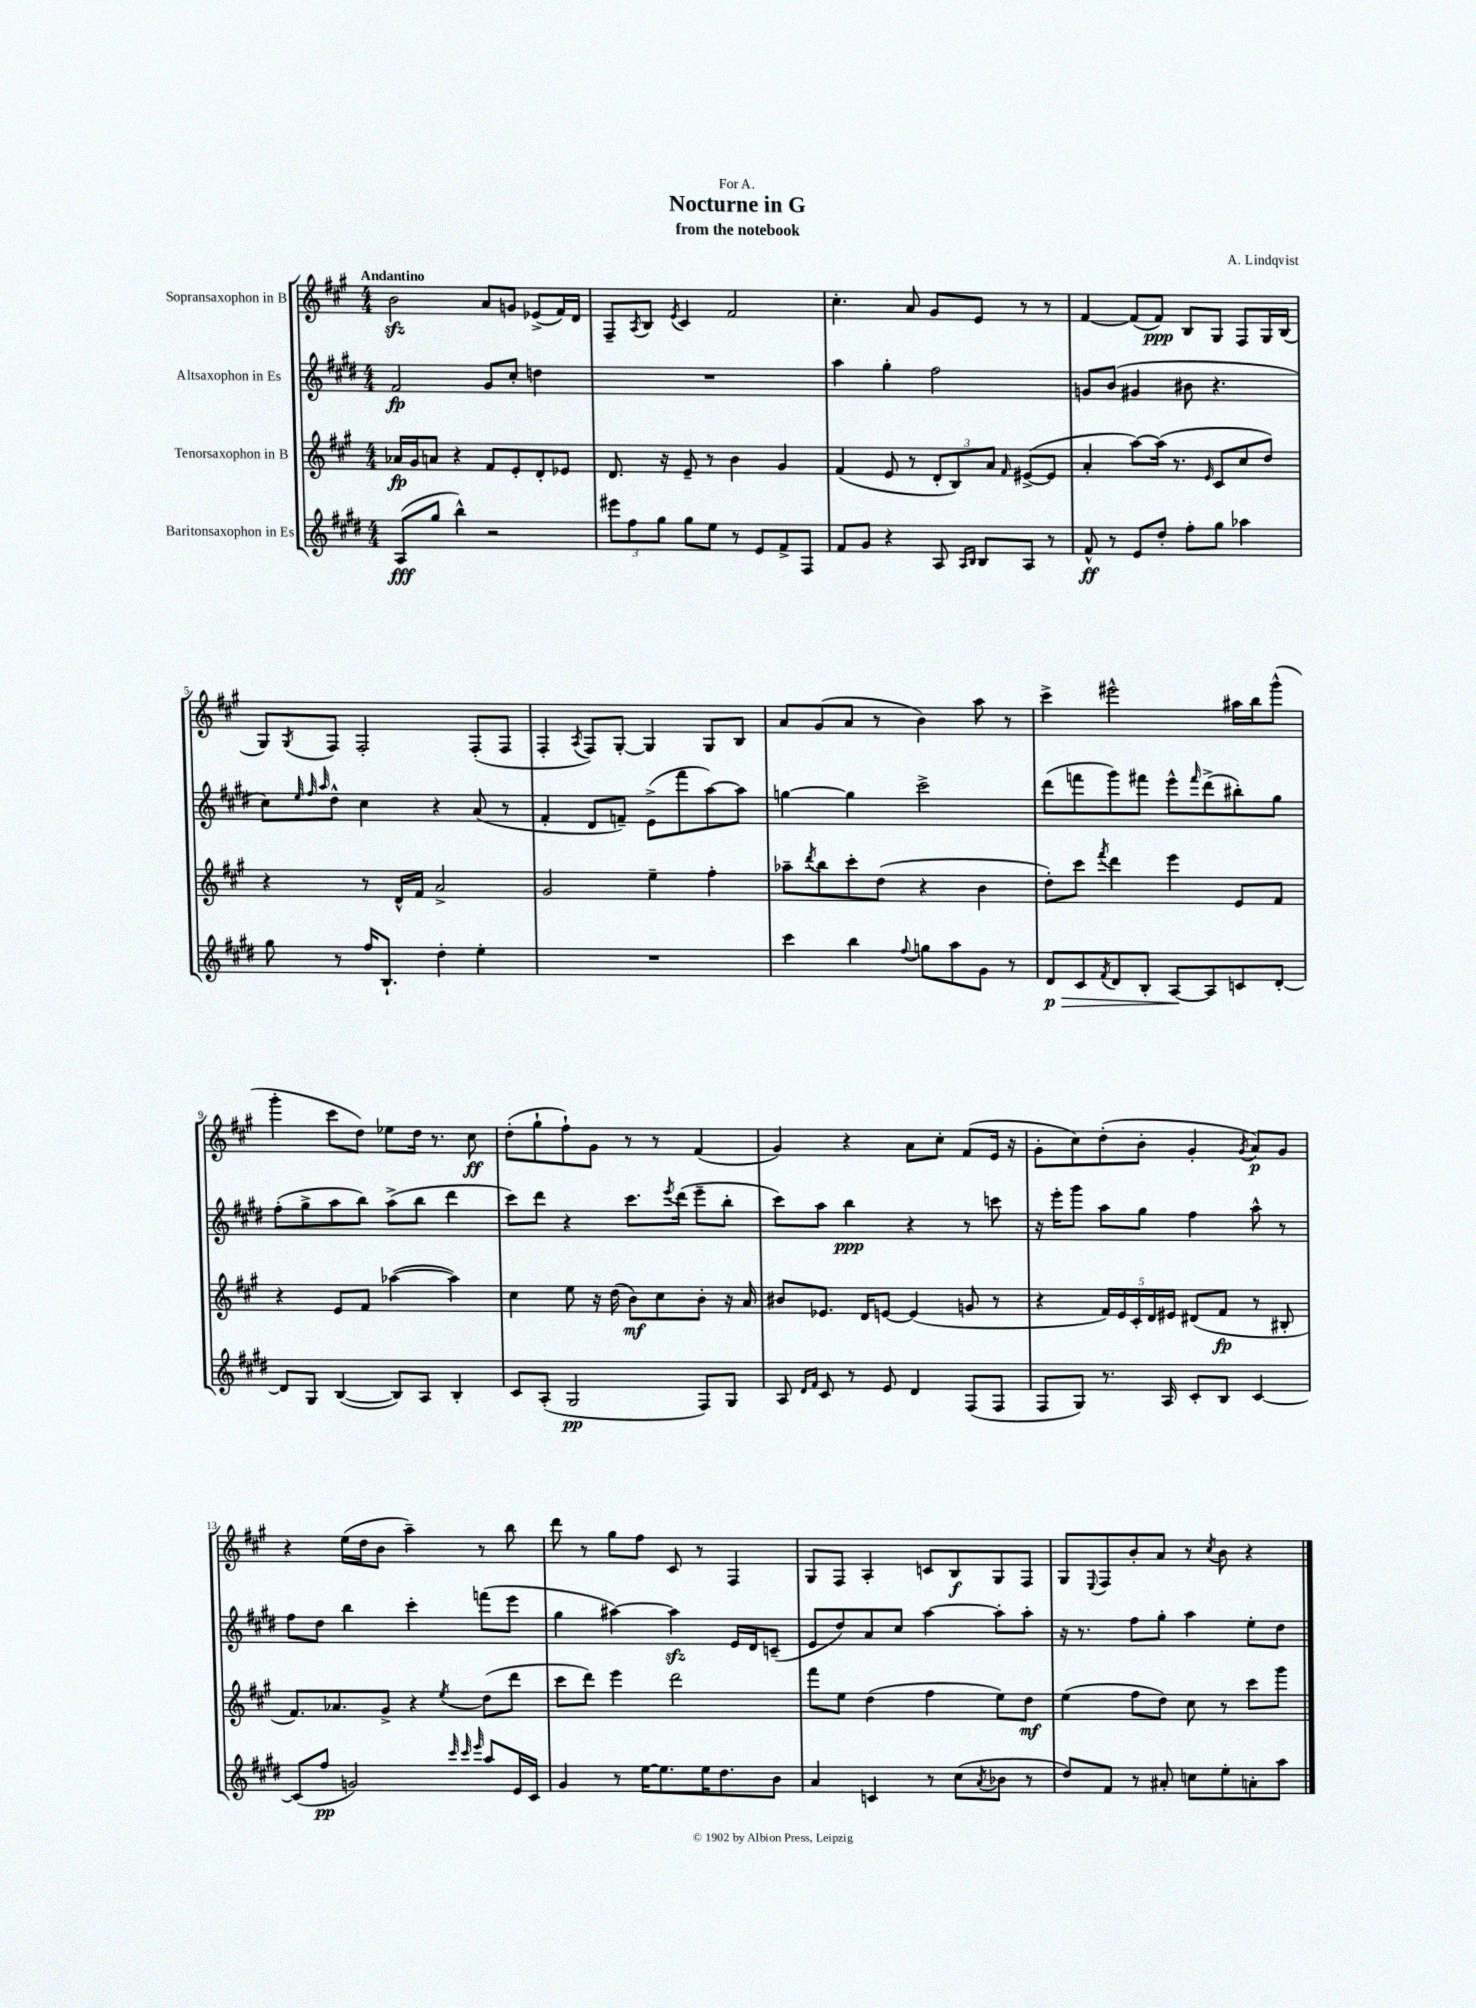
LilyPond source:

\header { title = "Nocturne in G" composer = "A. Lindqvist" subtitle = "from the notebook" dedication = "For A." }
<<
\new StaffGroup <<
\new Staff = "s0" \with { instrumentName = "Sopransaxophon in B" } {
    \clef treble \key a \major \numericTimeSignature \time 4/4 \tempo "Andantino"
    b'2\sfz a'8 g'8 ees'8->( fis'16) d'16 |
    fis8-- \acciaccatura { a8 } b8 \acciaccatura { e'8 } cis'4 fis'2 |
    cis''4.-. a'8 gis'8 e'8 r8 r8 |
    fis'4~ fis'8( fis'8\ppp) b8 gis8 fis8 gis16 b16( |
    gis8) \acciaccatura { gis8 } fis8 fis2-. fis8-.( fis8 |
    fis4-. \acciaccatura { a8 } fis8) gis8~-. gis4 gis8 b8 |
    a'8 gis'8( a'8 r8 b'4) a''8 r8 |
    cis'''4-> eis'''2-^ ais''16 b''16 gis'''8-^( |
    gis'''4-. cis'''8 d''8) ees''8 d''16 r8. cis''8\ff |
    d''8-.( gis''8-! fis''8-!) gis'8 r8 r8 fis'4( |
    gis'4) r4 a'8 cis''8-. fis'8( e'16 r16 |
    gis'8-. cis''8) d''8-.( b'8-. gis'4-. \acciaccatura { gis'8 } a'8\p) gis'8 |
    r4 e''16( d''16 b'8 a''4--) r8 b''8 |
    d'''8 r8 gis''8 fis''8 cis'8 r8 fis4 |
    gis8 fis8 a4-. c'8 b8\f gis8 fis8 |
    gis8 \appoggiatura { e8 } fis8 b'8-. a'8 r8 \acciaccatura { cis''8 } b'8 r4 \bar "|." |
}
\new Staff = "s1" \with { instrumentName = "Altsaxophon in Es" } {
    \clef treble \key e \major \numericTimeSignature \time 4/4
    fis'2\fp gis'8 cis''8-. d''4 |
    R1 |
    a''4 gis''4-. fis''2 |
    g'8 b'8( gis'4 bis'8 r4. |
    cis''8) \grace { e''32 fis''32 a''32 } dis''8-^ cis''4 r4 a'8( r8 |
    fis'4-. dis'8 f'8--) e'8->( fis'''8 a''8~) a''8 |
    g''4~ g''4 cis'''2-> |
    dis'''8( f'''8 gis'''8) fis'''8 e'''8-^ \grace { fis'''16 } dis'''8->( bis''8-.) gis''8 |
    fis''8-.( gis''8-> a''8 b''8) a''8->( b''8 dis'''4 |
    cis'''8) dis'''8 r4 cis'''8. \acciaccatura { e'''8 } dis'''16( e'''8-- b''8-. |
    cis'''8) a''8 b''4\ppp r4 r8 c'''8 |
    r16 e'''16-. gis'''8 a''8 gis''8 fis''4 a''8-^ r8 |
    fis''8 dis''8 b''4 cis'''4-. f'''8( e'''8 |
    gis''4 ais''4~) ais''4\sfz e'16 dis'16 c'8--( |
    e'8 dis''8) a'8 cis''8 a''4~ a''8-. a''8-. |
    r16 r8. fis''8 gis''8-. a''4 e''8-. dis''8 \bar "|." |
}
\new Staff = "s2" \with { instrumentName = "Tenorsaxophon in B" } {
    \clef treble \key a \major \numericTimeSignature \time 4/4
    aes'16\fp gis'16 a'8 r4 fis'8 e'8-. d'8-. ees'8 |
    d'8. r16 e'8-- r8 b'4 gis'4 |
    fis'4( e'8 r8 \tuplet 3/2 { d'8-. b8) a'8 } \grace { fis'16 } eis'8~->( eis'8 |
    a'4-. a''8~) a''16( r8. \grace { e'16 } cis'8 cis''8 d''8) |
    r4 r8 d'16-^ fis'16 a'2-> |
    gis'2 e''4-- fis''4-. |
    aes''8-- \acciaccatura { d'''8 } b''8 cis'''8-. d''8( r4 b'4 |
    d''8-.) cis'''8 \acciaccatura { fis'''8 } d'''4 e'''4 e'8 fis'8 |
    r4 e'8 fis'8 aes''4~( aes''4) |
    cis''4 e''8 r16 d''16( b'8\mf) cis''8 b'8-. r16 a'16 |
    bis'8 ees'8. d'16 e'8~ e'4( g'8 r8 |
    r4 \tuplet 5/4 { fis'16) e'16 cis'16-. d'16 eis'16 } dis'8( fis'8\fp r8 bis8-. |
    fis'8.) aes'8. gis'8-> r4 \acciaccatura { e''8 } d''8( d'''8 |
    cis'''8 d'''8) e'''4 d'''2 |
    fis'''8 e''8 d''4( fis''4 e''8) d''8\mf |
    e''4( fis''8 d''8) cis''8 r8 cis'''8 gis'''8 \bar "|." |
}
\new Staff = "s3" \with { instrumentName = "Baritonsaxophon in Es" } {
    \clef treble \key e \major \numericTimeSignature \time 4/4
    a8\fff( gis''8 b''4-^) r2 |
    \tuplet 3/2 { eis'''8 fis''8 gis''8 } gis''8 e''8 r8 e'8 fis'8-> fis8 |
    fis'8 gis'8 r4 a8 \grace { a16 b16 } b8 a8 r8 |
    fis'8-^\ff r8 e'8 dis''8-. fis''8-. gis''8 aes''4 |
    gis''8 r8 fis''16 b8.-! dis''4-. e''4-. |
    R1 |
    cis'''4 b''4 \appoggiatura { fis''8 } g''8 a''8 gis'8 r8 |
    dis'8\p\> cis'8 \acciaccatura { fis'8 } dis'8 b8-. a8~\! a8 c'8 dis'8~-. |
    dis'8 gis8 b4~( b8) a8 b4-. |
    cis'8 a8-.( gis2\pp fis8) gis8 |
    a8 \grace { dis'16 fis'16 } cis'8 r8 e'8 dis'4 fis8( fis8 |
    fis8 gis8) r8. a16 cis'8-. b8 cis'4~ |
    cis'8( fis''8\pp g'2) \grace { cis'''32 cis'''32 e'''32 } a''8 e'16 cis'16 |
    gis'4 r8 e''16~ e''8. e''16 dis''8. b'8 |
    a'4 c'4 r8 cis''8( \acciaccatura { a'8 } bes'8 r8 |
    dis''8) fis'8 r8 ais'8-. c''8 e''8-. a'8-. a''8 \bar "|." |
}
>>
>>
